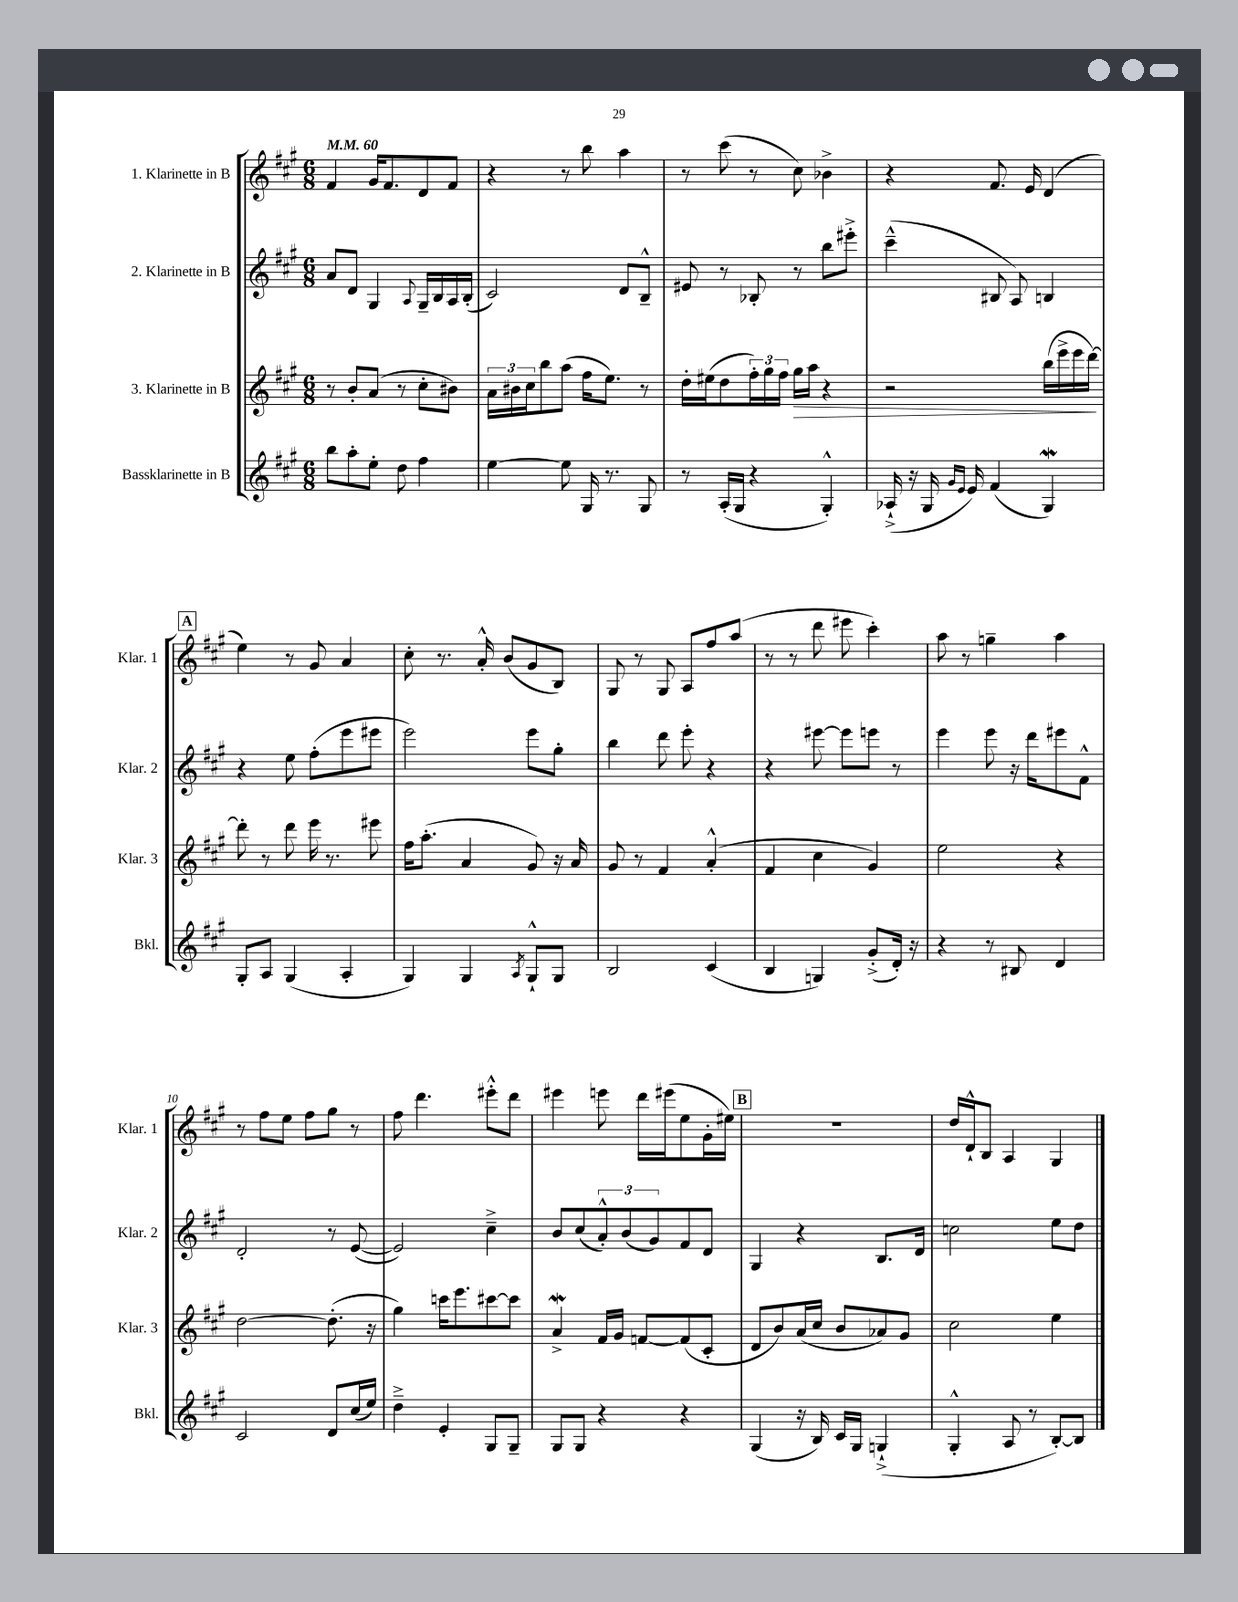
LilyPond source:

<<
\new StaffGroup <<
\new Staff = "s0" \with { instrumentName = "1. Klarinette in B" shortInstrumentName = "Klar. 1" } {
    \clef treble \key a \major \numericTimeSignature \time 6/8 \tempo 4 = 60
    fis'4 gis'16 fis'8. d'8 fis'8 |
    r4 r8 b''8 a''4 |
    r8 cis'''8( r8 cis''8) bes'4-> |
    r4 fis'8. e'16 d'4( |
    \mark \markup { \box "A" } e''4) r8 gis'8 a'4 |
    cis''8-. r8. a'16-.-^ b'8( gis'8 b8) |
    gis8 r8 gis8 a8 fis''8 a''8( |
    r8 r8 d'''8 eis'''8 cis'''4-.) |
    a''8 r8 g''4-- a''4 |
    r8 fis''8 e''8 fis''8 gis''8 r8 |
    fis''8 d'''4. eis'''8-.-^ d'''8 |
    eis'''4 e'''8 d'''16 eis'''16( e''8 gis'16-. eis''16) |
    \mark \markup { \box "B" } R2. |
    d''16 d'16-!-^ b8 a4 gis4 \bar "|." |
}
\new Staff = "s1" \with { instrumentName = "2. Klarinette in B" shortInstrumentName = "Klar. 2" } {
    \clef treble \key a \major \numericTimeSignature \time 6/8
    a'8 d'8 gis4 \appoggiatura { a8 } gis16-- b16 a16 b16-.( |
    cis'2) d'8 b8---^ |
    eis'8 r8 bes8-. r8 b''8 eis'''8-.-> |
    cis'''4---^( bis8 a8) b4 |
    \mark \markup { \box "A" } r4 e''8 fis''8-.( e'''8 eis'''8 |
    e'''2) e'''8 gis''8-. |
    b''4 d'''8 e'''8-. r4 |
    r4 eis'''8~ eis'''8 e'''8 r8 |
    e'''4 e'''8 r16 d'''16 eis'''8 fis'8-^ |
    d'2-. r8 e'8~( |
    e'2) cis''4---> |
    b'8 cis''8( \tuplet 3/2 { a'8-.-^) b'8( gis'8) } fis'8 d'8 |
    \mark \markup { \box "B" } gis4 r4 b8. d'16 |
    c''2 e''8 d''8 \bar "|." |
}
\new Staff = "s2" \with { instrumentName = "3. Klarinette in B" shortInstrumentName = "Klar. 3" } {
    \clef treble \key a \major \numericTimeSignature \time 6/8
    r8 b'8-. a'8( r8 cis''8-. bis'8) |
    \tuplet 3/2 { a'16 bis'16 cis''16 } b''8 a''8( fis''16 e''8.) r8 |
    d''16-. eis''16( d''8 \tuplet 3/2 { fis''16-.) gis''16 fis''16 } gis''16\> a''16 r4 |
    r2 b''16( e'''16-> e'''16 d'''16~\!) |
    \mark \markup { \box "A" } d'''8-. r8 d'''8 e'''16 r8. eis'''8 |
    fis''16 a''8.-.( a'4 gis'8) r16 a'16 |
    gis'8 r8 fis'4 a'4-.-^( |
    fis'4 cis''4 gis'4) |
    e''2 r4 |
    d''2~ d''8.-.( r16 |
    gis''4) c'''16 e'''8. cis'''8~ cis'''8 |
    a'4->\mordent fis'16 gis'16 f'8~ f'8( cis'8-. |
    \mark \markup { \box "B" } d'8 b'8) a'16( cis''16 b'8 aes'8) gis'8 |
    cis''2 e''4 \bar "|." |
}
\new Staff = "s3" \with { instrumentName = "Bassklarinette in B" shortInstrumentName = "Bkl." } {
    \clef treble \key a \major \numericTimeSignature \time 6/8
    b''8 a''8-. e''8-. d''8 fis''4 |
    e''4~ e''8 gis16 r8. gis8 |
    r8 a16-.( gis16 r4 gis4-.-^) |
    aes16-!->( r16 gis16 \grace { gis'16 e'16 } e'16) fis'4( gis4\mordent) |
    \mark \markup { \box "A" } gis8-. a8 gis4( a4-. |
    gis4) gis4 \acciaccatura { a8 } gis8-!-^ gis8 |
    b2 cis'4( |
    b4 g4) gis'8-.->( d'16-.) r16 |
    r4 r8 bis8 d'4 |
    cis'2 d'8 cis''16( e''16) |
    d''4---> e'4-. gis8 gis8-- |
    gis8 gis8 r4 r4 |
    \mark \markup { \box "B" } gis4( r16 b16) cis'16 gis16 g4-!->( |
    gis4-.-^ a8 r8 b8~-.) b8 \bar "|." |
}
>>
>>
